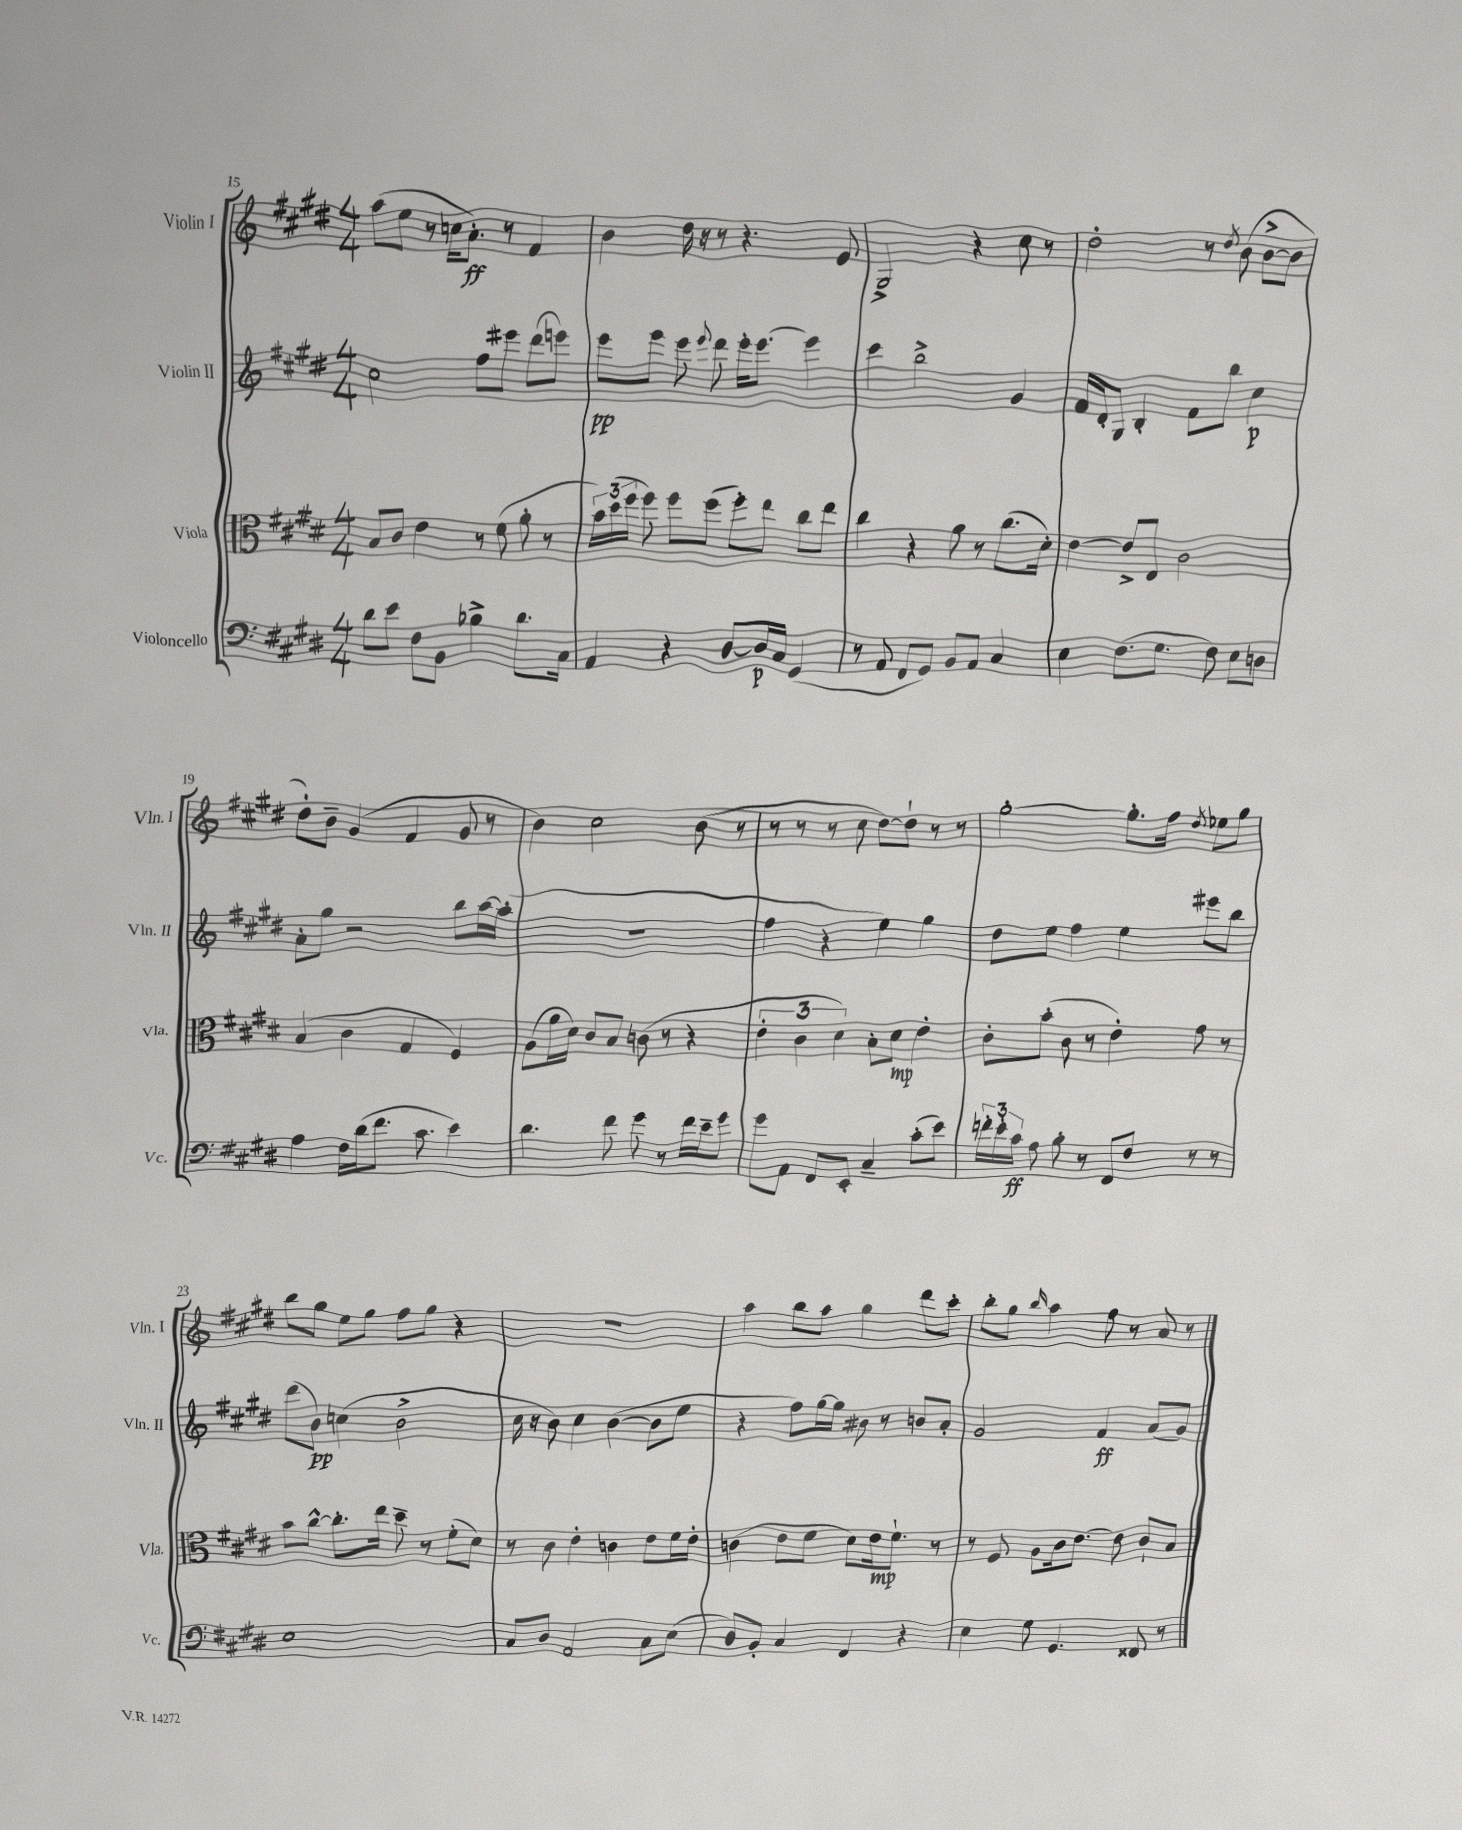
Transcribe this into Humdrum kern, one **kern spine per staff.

**kern	**kern	**kern	**kern
*staff4	*staff3	*staff2	*staff1
*clefF4	*clefC3	*clefG2	*clefG2
*k[f#c#g#d#]	*k[f#c#g#d#]	*k[f#c#g#d#]	*k[f#c#g#d#]
*M4/4	*M4/4	*M4/4	*M4/4
8d#	8B	2cc#	(8aa
8e	8c#	.	8ee
8F#	4e	.	8r
8BB	.	.	16cc
.	.	.	8.a')
4B-^	8r	8ff#	.
.	(8f#	8eee#	8r
8.d#	8a'	(8ddd#	4f#
.	8r	8eee)	.
16C#	.	.	.
=	=	=	=
4AA	24b)	8eee	4b
.	(24dd#	.	.
.	24ff#	.	.
.	8ff#)	8eee	.
4r	8ff#	8eee	16dd#
.	.	.	16r
.	.	8qqeee	.
.	(8ff#	8ddd#	8r
[8D#	8ff#')	16eee'	4.r
.	.	[8.eee	.
16D#]	8ee	.	.
16C#	.	.	.
(4GG#	8cc#	4eee]	.
.	8ee	.	8e
=	=	=	=
8r	4cc#	4ccc#	2G#^
8AA	.	.	.
8FF#	4r	2bb^	.
8GG#)	.	.	.
8BB	8a	.	4r
8AA	8r	.	.
4C#	(8.cc#	4g#	8cc#
.	.	.	8r
.	16d#')	.	.
=	=	=	=
4E	[4e	16f#	2dd#'
.	.	16d#'	.
.	.	8G#	.
(8.F#	8e^]	4B'	.
.	8E	.	.
8.G#	.	.	.
.	2c#	8f#	8r
.	.	.	8qdd#
8F#)	.	8bb	(8b
8E	.	4cc#	[8b^
8D	.	.	8b]
=	=	=	=
4A	(4B	8a'	8dd#')
.	.	8gg#	8b~
16F#	4c#	2r	(4g#
(16d#	.	.	.
8.f#	.	.	.
.	4G#	.	4f#
8.c#	.	.	.
4e)	4F#)	8bb	8g#
.	.	[16aa	8r
.	.	(16aa']	.
=	=	=	=
4.d#	(8A	1r	4b)
.	16a	.	.
.	16d#)	.	.
.	8c#	.	2cc#
8f#	8B	.	.
8g#	(8c	.	.
8r	8r	.	.
16f#	4r	.	(8b
16e~	.	.	.
8g#	.	.	8r
=	=	=	=
8g#	6e'	4ff#	8r
8AA	.	.	8r
.	6c#	.	.
8FF#	.	4r	8r
.	6d#)	.	.
8EE'	.	.	8cc#
4C#~	8B'	4ee)	[8dd#)
.	8d#	.	8dd#`]
(8c#'	4e'	4gg#	8r
8e)	.	.	8r
=	=	=	=
24f'	8c#'	8dd#	[2gg#'
24e'	.	.	.
24c#	.	.	.
8A	(8b'	8ee	.
8B'	8c#	4ff#	.
8r	8r	.	.
8FF#	4e')	4ee	8.gg#']
8F#	.	.	.
.	.	.	16ff#
.	.	.	8qdd#
8r	8g#	8eee#	8ee-
8r	8r	8bb	8gg#
=	=	=	=
1E	8b	(8ddd#	8bb
.	[8cc#^^	8b)	8gg#
.	8.cc#']	(4cc	8ee
.	.	.	8gg#
.	16ee	.	.
.	8dd#~	2b^	8ff#
.	8r	.	8gg#
.	(8f#'	.	4r
.	8d#)	.	.
=	=	=	=
8C#	8r	16cc#	1r
.	.	16r	.
8D#	8c#	8b)	.
2AA	4e'	4cc#	.
.	4c	([4b	.
8C#	8e	8b]	.
(8E	16f#	8ee	.
.	16e'	.	.
=	=	=	=
8D#)	(4c	4r	4aa
8BB'	.	.	.
4C#	8e	8ff#)	8bb
.	8f#	[16gg#	8aa
.	.	16gg#]	.
4FF#	8d#)	8b#	4gg#
.	16e	8r	.
.	8.f#`	.	.
4r	.	8b	8ddd#
.	8r	8a'	8ccc#'
=	=	=	=
4E	8r	2g#	8bb'
.	8F#	.	8gg#
.	.	.	16qqbb
8G#	8A	.	4aa
4.GG#	16c#	.	.
.	[8.e	.	.
.	.	4f#	8ff#
.	8e]	.	8r
8FF##	8c#`	(8a	8a
8r	8B	8g#)	8r
==	==	==	==
*-	*-	*-	*-
